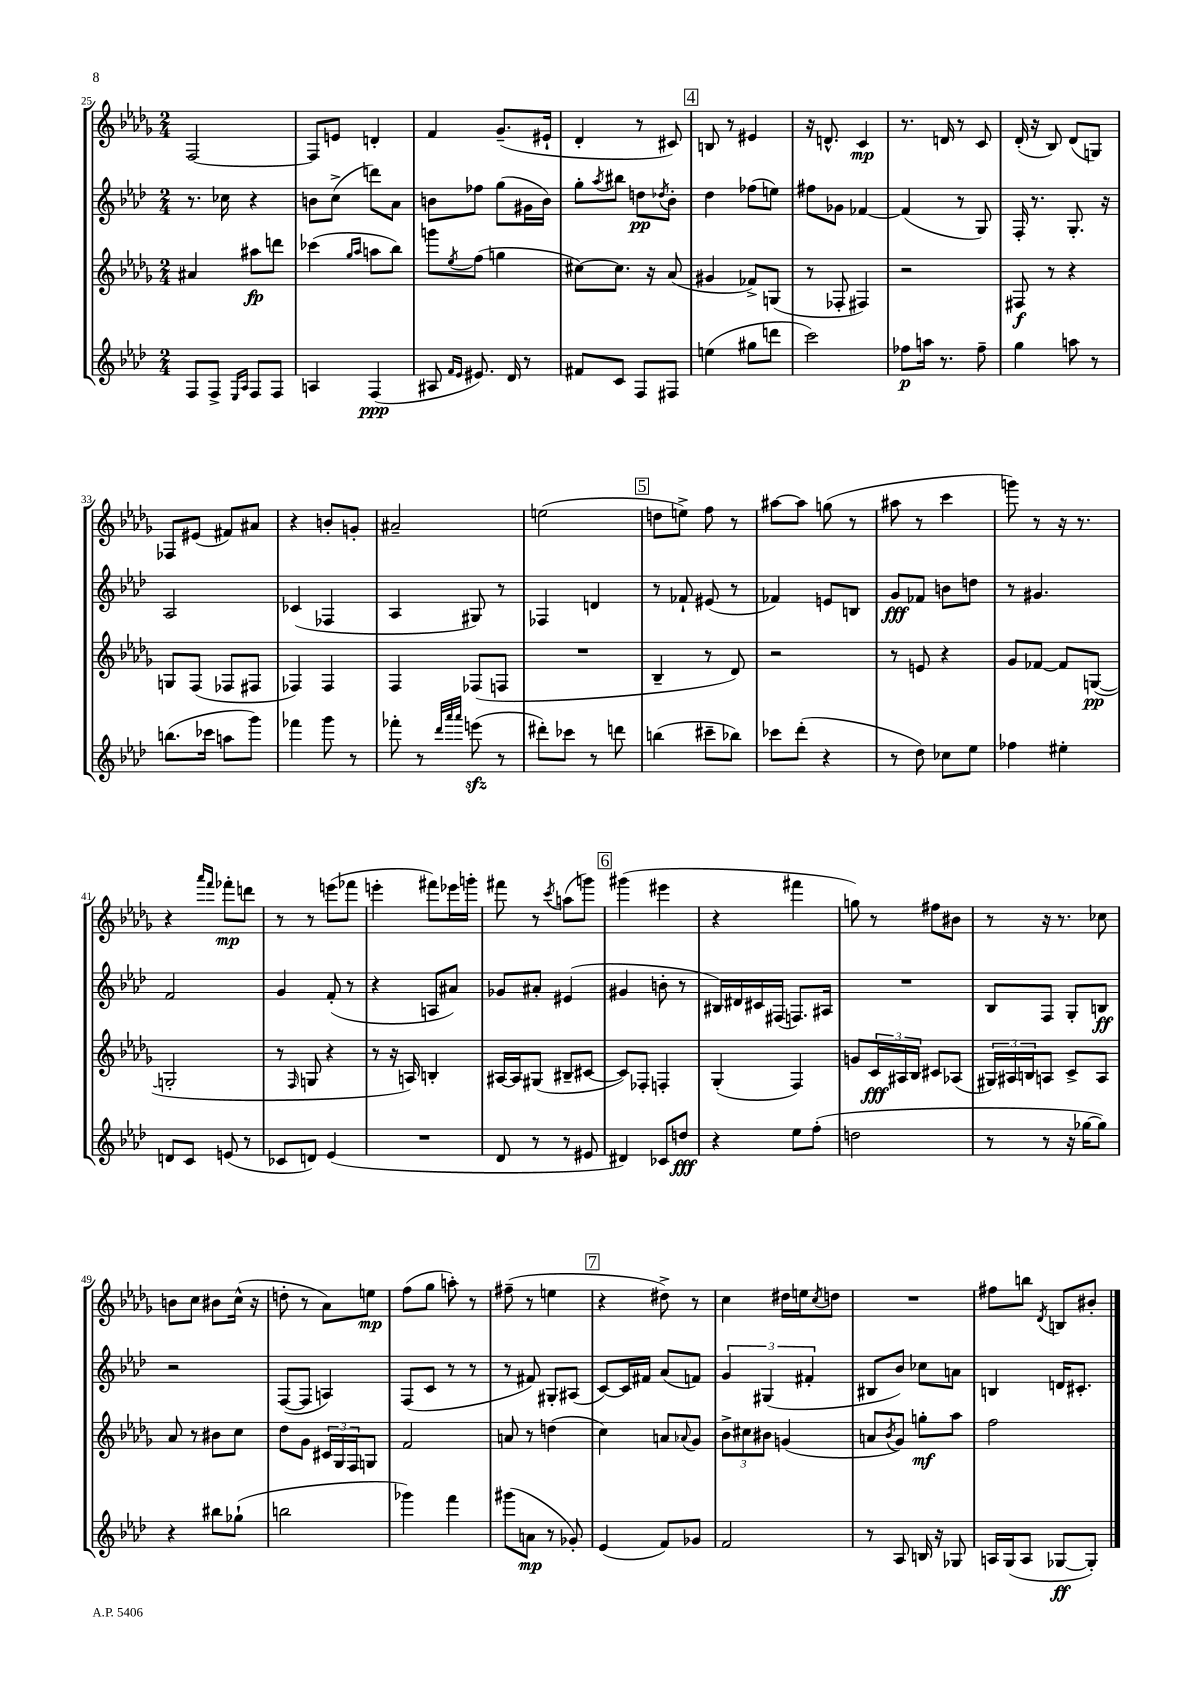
<<
\new StaffGroup <<
\new Staff = "s0" {
    \clef treble \key des \major \numericTimeSignature \time 2/4
    f2~ |
    f8 e'8 d'4-. |
    f'4 ges'8.--( eis'16-! |
    des'4-. r8 cis'8) |
    \mark \markup { \box "4" } b8 r8 eis'4 |
    r16 d'8.-^ c'4\mp |
    r8. d'16 r8 c'8 |
    des'16-.( r16 bes8) des'8( g8) |
    fes8 eis'8( fis'8) ais'8 |
    r4 b'8-. g'8-. |
    ais'2-- |
    e''2( |
    \mark \markup { \box "5" } d''8 e''8->) f''8 r8 |
    ais''8~ ais''8 g''8( r8 |
    ais''8 r8 c'''4 |
    g'''8) r8 r16 r8. |
    r4 \grace { aes'''16 f'''16 } fes'''8-.\mp d'''8 |
    r8 r8 e'''8( fes'''8 |
    e'''4-. fis'''8) ees'''16 g'''16-. |
    fis'''8 r8 \acciaccatura { c'''8 } a''8( g'''8) |
    \mark \markup { \box "6" } gis'''4( eis'''4 |
    r4 fis'''4 |
    g''8) r8 fis''8 bis'8 |
    r8 r16 r8. ces''8 |
    b'8 c''8 bis'8 c''16-^( r16 |
    d''8-. r8 aes'8) e''8\mp |
    f''8( ges''8 a''8-.) r8 |
    fis''8--( r8 e''4 |
    \mark \markup { \box "7" } r4 dis''8->) r8 |
    c''4 dis''16 e''16 \acciaccatura { c''8 } d''8 |
    R2 |
    fis''8 b''8 \acciaccatura { des'8 } b8 bis'8-. \bar "|." |
}
\new Staff = "s1" {
    \clef treble \key aes \major \numericTimeSignature \time 2/4
    r8. ces''16 r4 |
    b'8 c''8->( d'''8) aes'8 |
    b'8 fes''8 g''8( gis'16 b'16) |
    g''8-. \acciaccatura { aes''8 } bis''8 d''8\pp \acciaccatura { des''8 } bes'8-. |
    \mark \markup { \box "4" } des''4 fes''8( e''8) |
    fis''8 ges'8 fes'4~ |
    fes'4( r8 g8) |
    f16-. r8. g8.-. r16 |
    aes2 |
    ces'4( fes4 |
    aes4 gis8) r8 |
    fes4 d'4 |
    \mark \markup { \box "5" } r8 fes'8-! eis'8( r8 |
    fes'4) e'8 b8 |
    g'8\fff fes'8 b'8 d''8 |
    r8 gis'4. |
    f'2 |
    g'4 f'8-.( r8 |
    r4 a8 ais'8) |
    ges'8 ais'8-. eis'4( |
    \mark \markup { \box "6" } gis'4 b'8-. r8 |
    bis16) dis'16 cis'16 fis16( f8.) ais16 |
    R2 |
    bes8 f8 g8-. b8\ff |
    r2 |
    f8~( f8 a4) |
    f8( c'8 r8 r8 |
    r8 fis'8) gis8-. ais8( |
    \mark \markup { \box "7" } c'8~) c'16 fis'16 aes'8( f'8) |
    \tuplet 3/2 { g'4 gis4( fis'4-. } |
    bis8 bes'8) ces''8 a'8 |
    b4 d'16 cis'8.-. \bar "|." |
}
\new Staff = "s2" {
    \clef treble \key des \major \numericTimeSignature \time 2/4
    ais'4 ais''8\fp d'''8 |
    ces'''4( \grace { ges''16 aes''16 } a''8 bes''8) |
    g'''8 \acciaccatura { ees''8 } f''8( g''4 |
    cis''8~) cis''8. r16 aes'8( |
    \mark \markup { \box "4" } gis'4 fes'8->) g8( |
    r8 fes8-. fis4) |
    r2 |
    fis8\f r8 r4 |
    g8 f8( fes8 fis8 |
    fes4) fes4 |
    f4 fes8( f8 |
    R2 |
    \mark \markup { \box "5" } bes4-- r8 des'8) |
    r2 |
    r8 e'8 r4 |
    ges'8 fes'8~ fes'8 g8~\pp( |
    g2-. |
    r8 \grace { f16 } g8 r4 |
    r8 r16 a16) b4-. |
    ais16~ ais16 gis8( bis8-- cis'8~ |
    \mark \markup { \box "6" } cis'8) fes8-. f4-. |
    ges4-.( f4) |
    g'8 \tuplet 3/2 { c'16\fff ais16 bes16 } cis'8 aes8( |
    \tuplet 3/2 { gis16) ais16 b16 } a8 c'8-> a8 |
    aes'8 r8 bis'8 c''8 |
    des''8 ges'8 \tuplet 3/2 { cis'16 ges16 f16 } g8 |
    f'2 |
    a'8 r8 d''4( |
    \mark \markup { \box "7" } c''4) a'8 \appoggiatura { aes'8 } ges'8 |
    \tuplet 3/2 { bes'8-> cis''8 bis'8 } g'4( |
    a'8 \acciaccatura { bes'8 } ges'8) g''8-.\mf aes''8 |
    f''2 \bar "|." |
}
\new Staff = "s3" {
    \clef treble \key aes \major \numericTimeSignature \time 2/4
    f8 f8-> \grace { ees16 aes16 } f8 f8 |
    a4 f4\ppp( |
    ais8 \grace { f'16 ees'16 } eis'8.) des'16 r8 |
    fis'8 c'8 f8 fis8 |
    \mark \markup { \box "4" } e''4( gis''8 d'''8 |
    c'''2) |
    fes''8\p a''16 r8. fes''8-- |
    g''4 a''8 r8 |
    b''8.( ces'''16 a''8 g'''8) |
    fes'''4 g'''8 r8 |
    fes'''8-. r8 \grace { des'''32 aes'''32 aes'''32 } e'''8\sfz( r8 |
    dis'''8-.) ces'''8 r8 d'''8 |
    \mark \markup { \box "5" } b''4( cis'''8-- bes''8) |
    ces'''8 des'''8-.( r4 |
    r8 des''8) ces''8 ees''8 |
    fes''4 eis''4-. |
    d'8 c'8 e'8( r8 |
    ces'8 d'8) ees'4( |
    R2 |
    des'8 r8 r8 eis'8 |
    \mark \markup { \box "6" } dis'4) ces'8 d''8\fff |
    r4 ees''8 f''8-.( |
    d''2 |
    r8 r8 r16 ges''16~ ges''8) |
    r4 bis''8 ges''8-!( |
    b''2 |
    ges'''4) f'''4 |
    gis'''8( a'8\mp r8 ges'8-.) |
    \mark \markup { \box "7" } ees'4( f'8) ges'8 |
    f'2 |
    r8 aes8 b16 r16 ges8 |
    a16 g16( a8 ges8~\ff ges8-.) \bar "|." |
}
>>
>>
\layout { \context { \Score currentBarNumber = #25 } }
